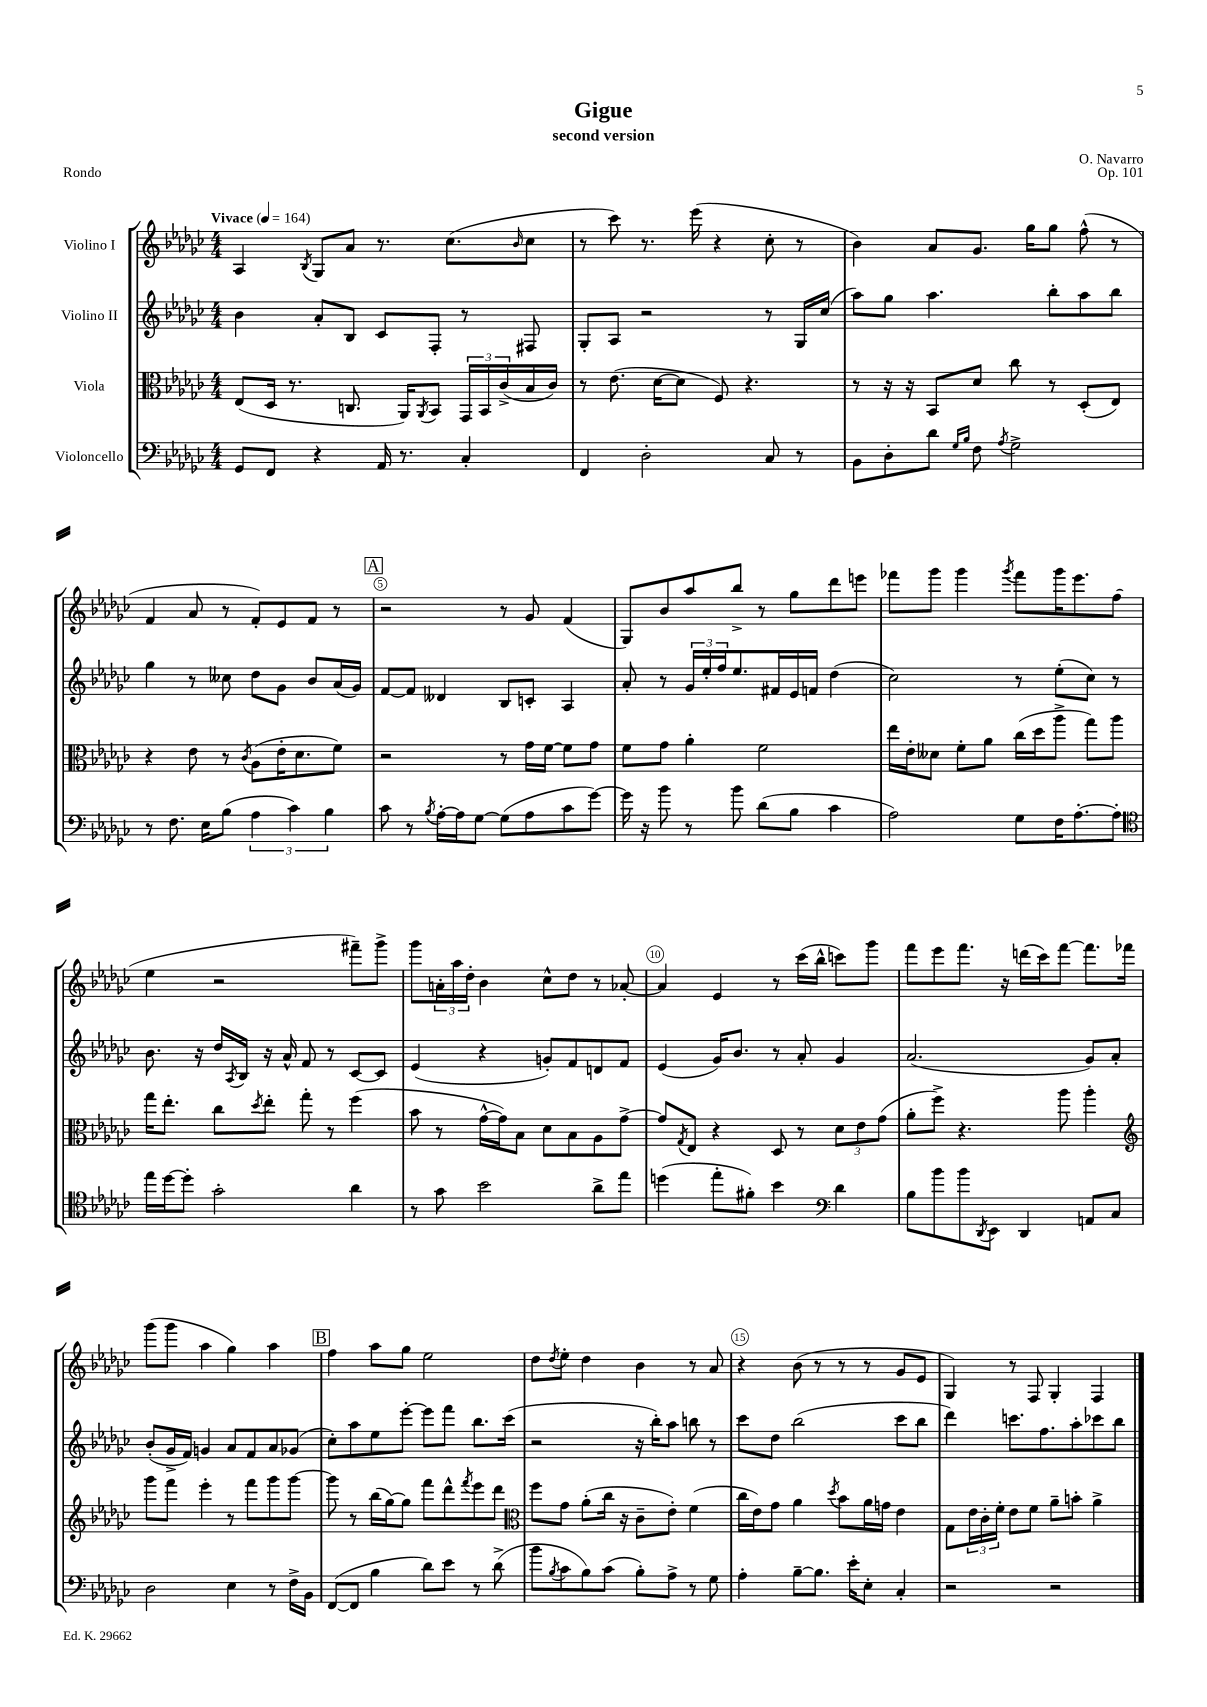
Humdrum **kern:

**kern	**kern	**kern	**kern
*part4	*part3	*part2	*part1
*staff4	*staff3	*staff2	*staff1
*I"Violoncello	*I"Viola	*I"Violino II	*I"Violino I
*clefF4	*clefC3	*clefG2	*clefG2
*k[b-e-a-d-g-c-]	*k[b-e-a-d-g-c-]	*k[b-e-a-d-g-c-]	*k[b-e-a-d-g-c-]
*M4/4	*M4/4	*M4/4	*M4/4
*MM164	*MM164	*MM164	*MM164
=1	=1	=1	=1
!	!	!	!LO:TX:a:B:t=Vivace
8GG-/L	(8E-/L	4b-\	4A-/
8FF/J	16D-/Jk	.	.
.	8.r	.	.
.	.	.	8qB-/
4r	.	8a-'/L	8G-/L
.	8.Cn/	8B-/J	8a-/J
16AA-/	.	8c-/L	8.r
8.r	16AA-/KL)	.	.
.	8qAA-/	.	.
.	8BB-/J	8F'/J	.
.	.	.	(8.cc-\L
4C-'/	24GG-/LL	8r	.
.	24BB-/	.	.
.	(24c-^/	.	.
.	.	.	16qqb-/
.	16B-/	8F#X/	8cc-\J
.	16c-/JJ)	.	.
=2	=2	=2	=2
4FF/	8r	8G-'/L	8r
.	(8.e-\	8A-/J	8ccc-\)
2D-'\	.	2r	8.r
.	[16d-\KL	.	.
.	8d-\J]	.	.
.	.	.	(16eee-\
.	8F/)	.	4r
.	4.r	.	.
8C-/	.	8r	8cc-'\
8r	.	16G-/LL	8r
.	.	(16cc-/JJ	.
=3	=3	=3	=3
8BB-\L	8r	8aa-\L)	4b-\)
8D-'\	16r	8gg-\J	.
.	16r	.	.
8d-\J	8BB-/L	4.aa-\	8a-/L
16qqG-/LL	.	.	.
16qqB-/JJ	.	.	.
8F\	8d-/J	.	8.g-/J
8qA-/	.	.	.
2G-^\	8cc-\	.	.
.	.	.	16gg-\KL
.	8r	8bb-'\L	8gg-\J
.	(8D-'/L	8aa-\	(8ff^^\
.	8E-/J)	8bb-\J	8r
!!LO:LB:g=z
=4	=4	=4	=4
8r	4r	4gg-\	4f/
8.F\	.	.	.
.	8e-\	8r	8a-/
16E-\KL	.	.	.
(8B-\J	8r	8cc--X\	8r
.	8qc-/	.	.
6A-\	(8A-\L	8dd-\L	8f'/L)
.	16e-'\K	8g-\J	8e-/
6c-\)	.	.	.
.	8.d-\	.	.
.	.	8b-/L	8f/J
6B-\	.	.	.
.	8f\J)	(16a-/L	8r
.	.	16g-/JJ)	.
!!LO:REH:place=s1:t=A
=5	=5	=5	=5
8c-\	2r	[8f/L	2r
8r	.	8f/J]	.
8qB-/	.	.	.
[16A-'\LL	.	4d--X/	.
16A-\J]	.	.	.
[8G-\J	.	.	.
(8G-\L]	8r	8B-/L	8r
8A-\	16g-\LL	8cn'/J	8g-/
.	[16f\JJ	.	.
8c-\	8f\L]	4A-/	(4f/
[8g-\J)	8g-\J	.	.
=6	=6	=6	=6
16g-\]	8f\L	8a-'/	8G-/L)
16r	.	.	.
8b-\	8g-\J	8r	8b-/
8r	4a-'\	24g-/LL	8aa-/
.	.	24ee-'/	.
.	.	24ff/J	.
8b-\	.	8.ee-/	8bb-^/J
(8d-\L	2f\	.	8r
.	.	16f#X/L	.
8B-\J	.	16e-/	8gg-\L
.	.	16fn/JJ	.
4c-\	.	(4dd-\	8ddd-\
.	.	.	8eeen\J
=7	=7	=7	=7
2A-\)	16ee-\LL	2cc-\)	8fff-X\L
.	16e-'\J	.	.
.	8d--X\J	.	8ggg-\J
.	8f'\L	.	4ggg-\
.	8a-\J	.	.
.	.	.	8qggg-/
8G-\L	(16cc-\LL	8r	8fff-\L
.	16dd-\J	.	.
16F\K	8aa-^\J	(8ee-'\L	16ggg-\K
[8.A-'\	.	.	8.eee-\
.	8gg-\L)	8cc-\J)	.
8A-'\J]	8aa-\J	8r	(8ff\J
!!LO:LB:g=z
=8	=8	=8	=8
*clefC4	*	*	*
16ee-\LL	16gg-\KL	8.b-\	4ee-\
[16dd-\J	8.ee-'\J	.	.
8dd-'\J]	.	.	.
.	.	16r	.
2g-'\	8cc-\L	16dd-/LL	2r
.	.	8qA-/	.
.	.	16B-/JJ	.
.	8qdd-/	.	.
.	8ee-'\J	16r	.
.	.	16a-^^/	.
.	8gg-'\	8f/	.
.	8r	8r	.
4a-\	(4ff\	[8c-/L	8fff#X~\L)
.	.	8c-/J]	8ggg-^\J
=9	=9	=9	=9
8r	8b-\	(4e-/	8ggg-\L
8g-\	8r	.	24an'\L
.	.	.	24aa-\
.	.	.	24dd-'\JJ
2b-\	[16g-^^\LL	4r	4b-\
.	16g-\J])	.	.
.	8B-\J	.	.
.	8d-\L	8gn'/L)	8cc-^^\L
.	8B-\	8f/	8dd-\J
8a-^\L	8A-\	8dn/	8r
8ee-\J	[8g-^\J	8f/J	[8a-X'/
=10	=10	=10	=10
(4ddn\	8g-/L]	(4e-/	4a-/]
.	8qG-/	.	.
.	8E-/J	.	.
8ee-'\L	4r	16g-/KL)	4e-/
.	.	8.b-/J	.
8f#X'\J)	.	.	.
4b-\	8D-/	8r	8r
.	8r	8a-'/	(16ccc-\LL
.	.	.	16bb-^^\JJ
*clefF4	*	*	*
4d-\	12d-\L	4g-/	8cccn\L)
.	12e-\	.	.
.	.	.	8ggg-\J
.	(12g-\J	.	.
=11	=11	=11	=11
8B-\L	8a-'\L	(2.a-/	8fff\L
8b-\	8ff^\J)	.	8eee-\
8b-\	4.r	.	8.fff\J
8qDD-/	.	.	.
8EE-\J	.	.	.
.	.	.	16r
4DD-/	.	.	(16dddn\LL
.	.	.	16ccc-\J)
.	8aa-\	.	[8fff\J
8AAn/L	4aa-'\	8g-/L)	8.fff\L]
8C-/J	.	8a-'/J	.
.	.	.	16fff-X\Jk
!!LO:LB:g=z
=12	=12	=12	=12
*	*clefG2	*	*
2D-\	8ggg-\L	(8b-'/L	(8ggg-\L
.	8fff\J	16g-^/L	8ggg-\J
.	.	16f/JJ)	.
.	4eee-'\	4gn/	4aa-\
4E-\	8r	8a-/L	4gg-\)
.	8fff\L	8f/	.
8r	8ggg-\	8a-/	4aa-\
16F^\LL	[8ggg-\J	(8g-X/J	.
16BB-\JJ	.	.	.
!!LO:REH:place=s1:t=B
=13	=13	=13	=13
([8FF/L	8ggg-\]	8cc-'\L)	4ff\
8FF/J]	8r	8aa-\	.
4B-\	(16bb-\LL	8ee-\	8aa-\L
.	[16gg-\J)	.	.
.	8gg-\J]	[8eee-'\J	8gg-\J
8d-\L)	8fff\L	8eee-\L]	2ee-\
8e-\J	8ddd-^^\	8fff\J	.
.	8qfff/	.	.
8r	8eee-\	8.bb-\L	.
(8d-^\	8ddd-\J	.	.
.	.	(16ccc-\Jk	.
=14	=14	=14	=14
*	*clefC3	*	*
8b-\L	8ff\L	2r	8dd-\L
8qB-/	.	.	8qdd-/
8c-\	8g-\J	.	8ee-'\J
8B-\)	(8a-'\L	.	4dd-\
(8c-\J	16cc-\Jk	.	.
.	16r	.	.
8B-'\L)	8c-~\L	16r	4b-\
.	.	16bb-'\KL)	.
8A-^\J	8e-'\J)	8aa-\J	.
8r	(4f\	8bbn\	8r
8G-\	.	8r	8a-/
=15	=15	=15	=15
4A-'\	16cc-\LL	8ccc-\L	4r
.	16e-\J)	.	.
.	8g-\J	8dd-\J	.
[8B-~\L	4a-\	(2bb-\	(8b-\
8.B-\J]	.	.	8r
.	8qdd-/	.	.
.	8b-\L	.	8r
16e-'\KL	.	.	.
8E-'\J	16a-\L	.	8r
.	16gn\JJ	.	.
4C-'/	4e-\	8ccc-\L	8g-/L
.	.	8bb-\J	8e-/J
=16	=16	=16	=16
2r	8G-\L	4ddd-\)	4G-/)
.	24e-\L	.	.
.	24c-'\	.	.
.	24f'\JJ	.	.
.	8e-\L	8.cccn\L	8r
.	8f\J	.	8F/
.	.	8.ff\	.
2r	8a-~\L	.	4G-'/
.	8bn'\J	8aa-'\	.
.	4a-^\	8ccc-X\	4F/
.	.	8bb-\J	.
==	==	==	==
*-	*-	*-	*-
